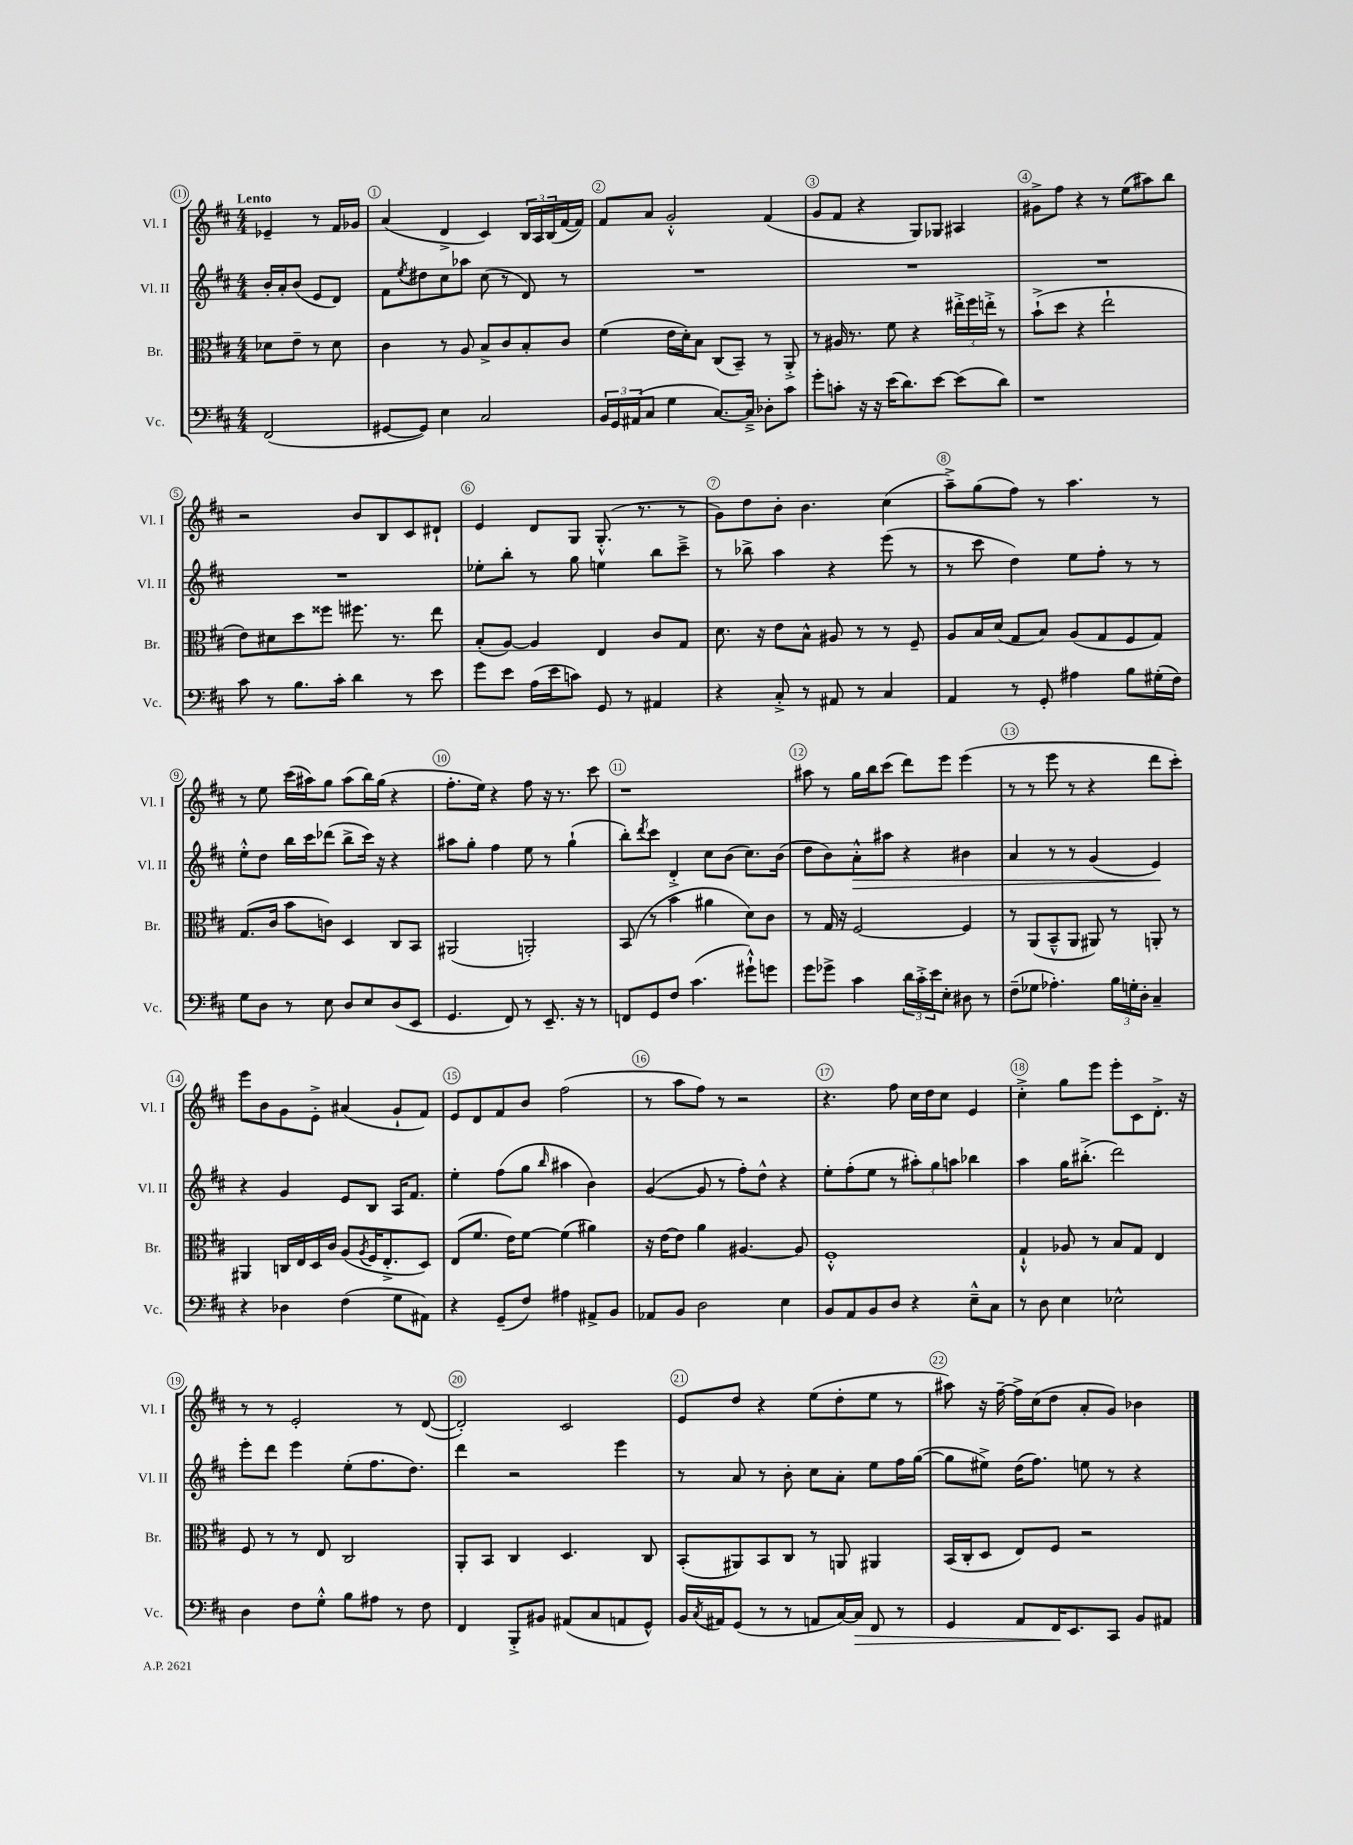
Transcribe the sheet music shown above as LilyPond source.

<<
\new StaffGroup <<
\new Staff = "s0" \with { instrumentName = "Vl. I" shortInstrumentName = "Vl. I" } {
    \clef treble \key d \major \numericTimeSignature \time 4/4 \partial 2 \tempo "Lento"
    ees'4-- r8 fis'16 ges'16 |
    a'4( d'4-> cis'4) \tuplet 3/2 { b16 a16 b16( } fis'16~ fis'16) |
    fis'8 a'8 g'2-.-^ fis'4( |
    g'8 fis'8 r4 g8) ges8 ais4 |
    gis'8-> fis''8 r4 r8 e''8( ais''8) b''8 |
    r2 b'8 b8 cis'8 dis'8-! |
    e'4 d'8 g8 g8.-.-^( r8. r8 |
    g'8) d''8 b'8-. b'4. cis''4( |
    a''8--->) g''8( fis''8) r8 a''4. r8 |
    r8 e''8 cis'''16( ais''16) g''8 ais''8( b''16) g''16( r4 |
    fis''8.-. e''16) r4 fis''8 r16 r8. cis'''8 |
    r1 |
    ais''8 r8 g''16 b''16 cis'''8( d'''8) e'''8 e'''4( |
    r8 r8 e'''8 r8 r4 d'''8 cis'''8-.) |
    e'''8 b'8 g'8 e'8-.-> ais'4( g'8-! fis'8) |
    e'8 d'8 fis'8 b'8 fis''2( |
    r8 a''8 fis''8) r8 r2 |
    r4. fis''8 cis''16 d''16 cis''8 e'4 |
    cis''4-.-> g''8 e'''8 e'''8-. cis'8 d'8.-.-> r16 |
    r8 r8 e'2-. r8 d'8~( |
    d'2-.) cis'2 |
    e'8 d''8 r4 e''8( d''8-. e''8 r8 |
    ais''8) r16 fis''16~-- fis''16-> cis''16( d''8 a'8-. g'8) bes'4 \bar "|." |
}
\new Staff = "s1" \with { instrumentName = "Vl. II" shortInstrumentName = "Vl. II" } {
    \clef treble \key d \major \numericTimeSignature \time 4/4 \partial 2
    b'16-. a'16-. b'8( e'8 d'8) |
    fis'8 \acciaccatura { e''8 } dis''8 cis''8 aes''8 cis''8( r8 d'8) r8 |
    R1 |
    R1 |
    R1 |
    R1 |
    ees''8-. b''8-. r8 g''8 e''4 b''8 cis'''8---> |
    r8 bes''8-> a''4 r4 e'''8( r8 |
    r8 cis'''8 d''4) e''8 fis''8-. r8 r8 |
    e''8-.-^ d''8 b''16 cis'''16 des'''8( b''8-> cis'''16) r16 r4 |
    ais''8 g''8-. fis''4 e''8 r8 g''4-!( |
    b''8-.) \acciaccatura { d'''8 } cis'''8 d'4-.-> cis''8 b'8( cis''8.) b'16( |
    d''8 b'8) a'8-.-^\> ais''8 r4 bis'4 |
    a'4 r8 r8 g'4( e'4\!) |
    r4 g'4 e'8 b8 a16 fis'8. |
    e''4-. fis''8( g''8 \grace { b''16 } ais''4 b'4) |
    g'4~( g'8 r8 fis''8-.) d''8-^ r4 |
    e''8-. fis''8-.( e''8 r8 \tuplet 3/2 { ais''8-.) g''8 a''8 } bes''4 |
    a''4 g''16 bis''8.-.->( d'''2) |
    e'''8-. d'''8 e'''4 e''8-.( fis''8. d''8.) |
    d'''4 r2 e'''4 |
    r8 a'8 r8 b'8-. cis''8 a'8-. e''8 fis''16 g''16~( |
    g''8 eis''8->) d''16( fis''8.) e''8 r8 r4 \bar "|." |
}
\new Staff = "s2" \with { instrumentName = "Br." shortInstrumentName = "Br." } {
    \clef alto \key d \major \numericTimeSignature \time 4/4 \partial 2
    des'8 e'8-- r8 des'8 |
    cis'4 r8 a8 b8-> cis'8 b8-. cis'8 |
    fis'4( e'16 d'16-.) b8 cis8( b,8--) r8 a,8-.-> |
    r8 ais16 r8. fis'8 r4 \tuplet 3/2 { eis''16-.-> fis''16 e''16-.-> } r8 |
    b'8-!->( d''8 r4 e''2-! |
    e'8) dis'8 d''8 fisis''8 fis''8. r8. e''8 |
    b8-.( a8~) a4 e4 cis'8 g8 |
    d'8. r16 e'8 b8-^ ais8 r8 r8 fis8-- |
    a8 b16 d'16( g8 b8) a8( g8 fis8 g8) |
    g8.( cis'16 b'8 c'8) d4 cis8 b,8 |
    ais,2( a,2-.) |
    b,8( r8 b'4 ais'4 d'8) cis'8 |
    r8 g16 r16 fis2~ fis4 |
    r8 a,8( b,8---^ a,8 ais,8) r8 a,8-. r8 |
    ais,4 c16 e16 d16 cis'16 a8( \acciaccatura { a8 } fis16 e8.-.-> d8) |
    e8( fis'8. e'16) fis'8~ fis'4( ais'4) |
    r16 e'16~ e'8 a'4 ais4.~ ais8 |
    fis1-.-^ |
    g4-!-^ aes8 r8 b8 g8 e4 |
    fis8 r8 r8 e8 cis2 |
    a,8-. b,8 cis4 d4. cis8 |
    b,8-.( ais,8) b,8 cis8 r8 a,8 ais,4 |
    b,16( cis16-. d8 e8) fis8 r2 \bar "|." |
}
\new Staff = "s3" \with { instrumentName = "Vc." shortInstrumentName = "Vc." } {
    \clef bass \key d \major \numericTimeSignature \time 4/4 \partial 2
    fis,2( |
    gis,8~ gis,8) e4 cis2 |
    \tuplet 3/2 { b,16 g,16 ais,16( } cis8 g4 cis8.~) cis16---> des8-. cis'8 |
    g'8-. c'8-. r16 r16 e'16( d'8.) e'8~ e'8( d'8) |
    r1 |
    cis'8 r8 b8. cis'16-. d'4 r8 e'8 |
    g'8 e'8 a16( e'16 c'8) g,8 r8 ais,4 |
    r4 cis8-.-> r8 ais,8 r8 cis4 |
    a,4 r8 g,8-. ais4 b8 gis16-.( fis16) |
    g8 d8 r8 e8 d8 e8 d8( e,8 |
    g,4. fis,8) r8 e,8.-- r16 r8 |
    f,8 g,8 fis8 cis'4.( gis'8-!-^) g'8 |
    g'8 ges'8-> cis'4 \tuplet 3/2 { d'16 cis'16-.-> e'16 } e8-. dis8 r8 |
    fis8--( ges8 aes4.-.) \tuplet 3/2 { b16 g16-. d16-. } cis4-- |
    r4 des4 fis4( g8 ais,8) |
    r4 g,8--( fis8) ais4 ais,8-> b,8 |
    aes,8 b,8 d2 e4 |
    b,8 a,8 b,8 d8 r4 e8---^ cis8 |
    r8 d8 e4 ees2-^ |
    d4 fis8 g8-.-^ b8 ais8 r8 fis8 |
    fis,4 b,,8-.-> bis,8 ais,8( cis8 a,8 g,8-^) |
    b,16 \acciaccatura { cis8 } ais,16 g,8( r8 r8 a,8 cis16~) cis16\> fis,8 r8 |
    g,4 a,8 fis,16\! e,8. cis,8 b,8 ais,8 \bar "|." |
}
>>
>>
\layout { \context { \Score \override BarNumber.break-visibility = ##(#f #t #t) barNumberVisibility = #all-bar-numbers-visible \override BarNumber.stencil = #(make-stencil-circler 0.1 0.3 ly:text-interface::print) } }
